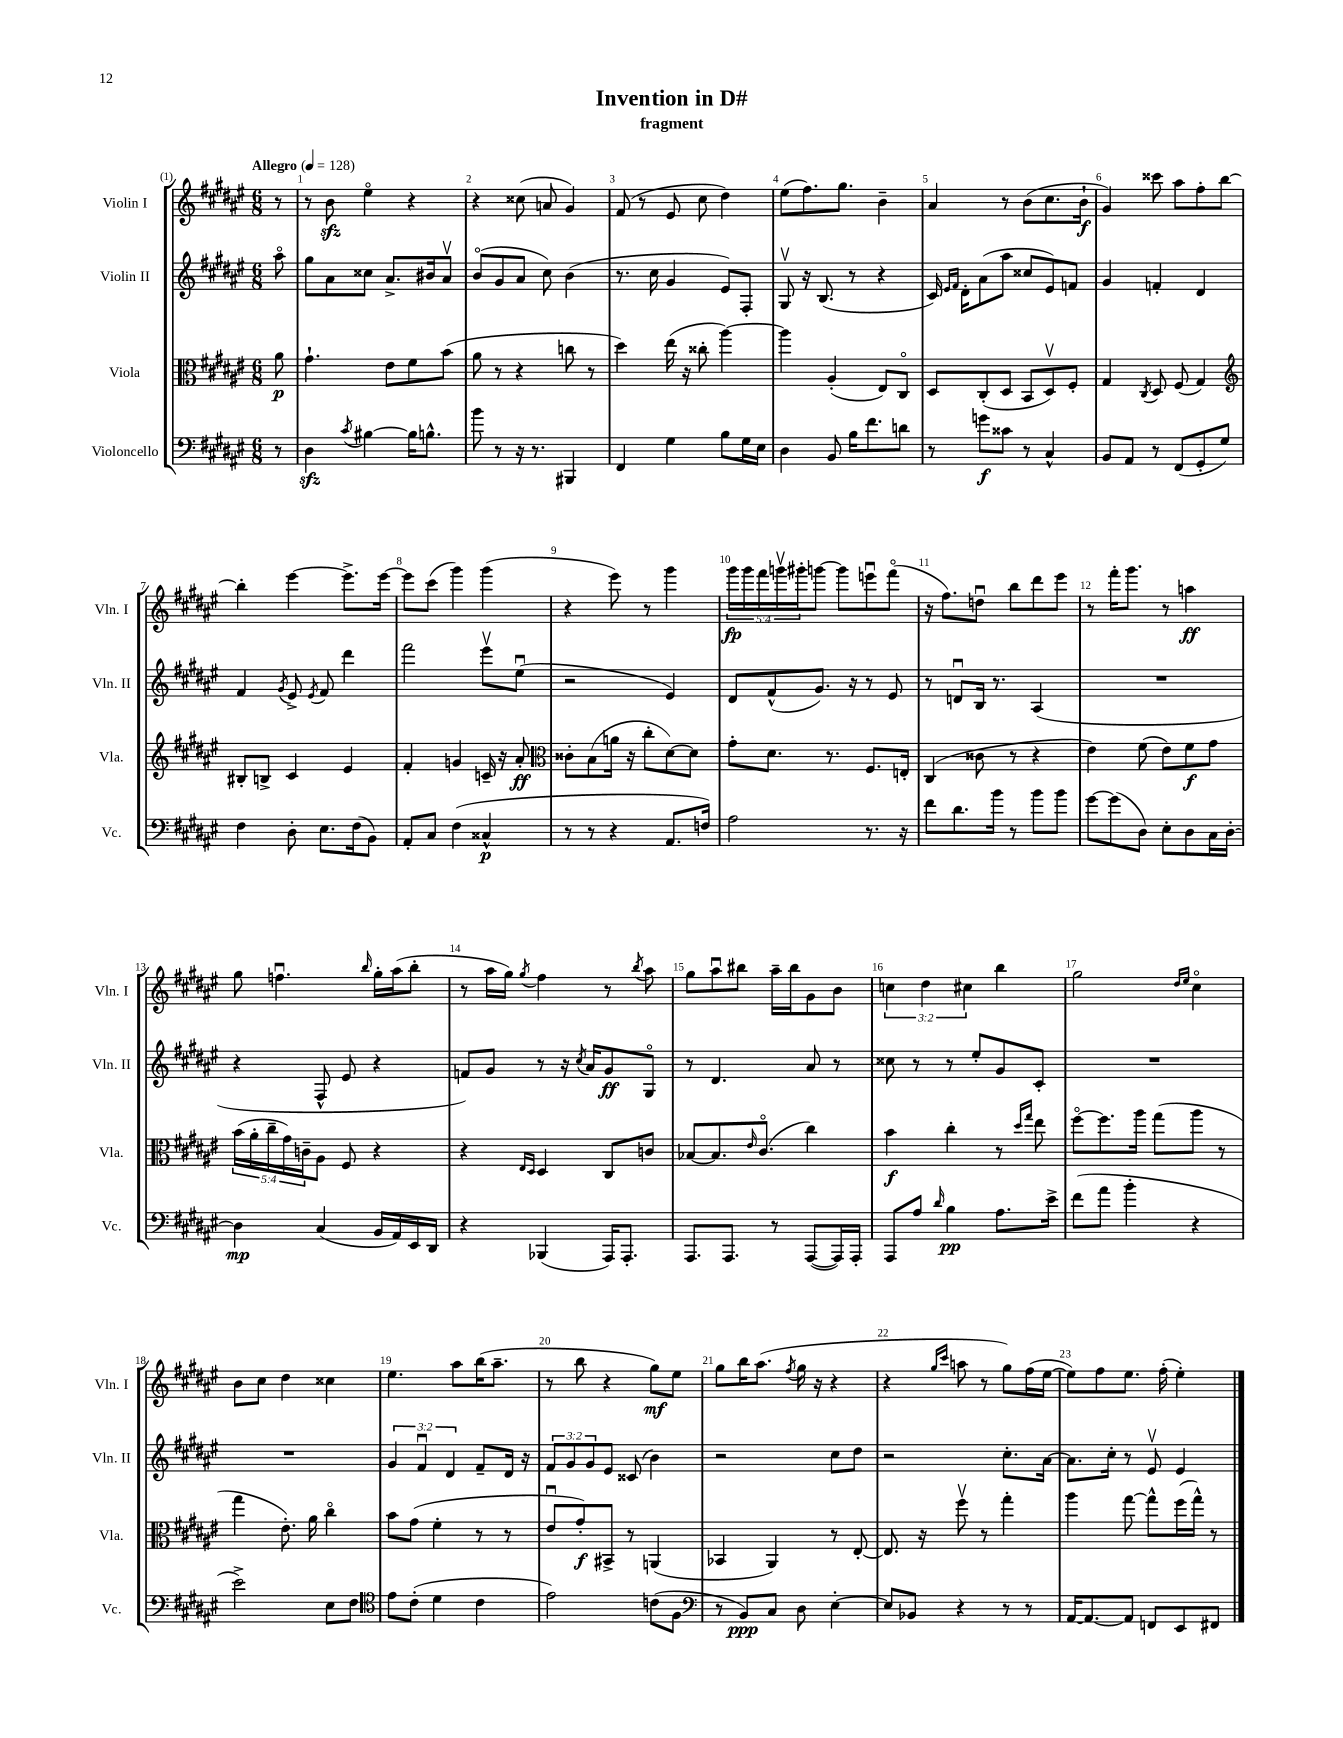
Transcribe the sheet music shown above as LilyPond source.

\header { title = "Invention in D#" subtitle = "fragment" }
<<
\new StaffGroup <<
\new Staff = "s0" \with { instrumentName = "Violin I" shortInstrumentName = "Vln. I" } {
    \clef treble \key fis \major \numericTimeSignature \time 6/8 \override Staff.TupletNumber.text = #tuplet-number::calc-fraction-text \partial 8 \tempo "Allegro" 4 = 128
    r8 |
    r8 b'8\sfz eis''4\flageolet r4 |
    r4 cisis''8( a'8 gis'4) |
    fis'8( r8 eis'8 cis''8 dis''4) |
    eis''8( fis''8.) gis''8. b'4-- |
    ais'4 r8 b'8( cis''8. b'16-!\f |
    gis'4) cisis'''8 ais''8 fis''8-. b''8~ |
    b''4-. eis'''4~ eis'''8.-> eis'''16~ |
    eis'''8 cis'''8( gis'''4) gis'''4( |
    r4 eis'''8) r8 gis'''4 |
    \tuplet 5/4 { gis'''16\fp gis'''16 fis'''16 g'''16\upbow gis'''16-. } g'''8~ g'''8 e'''8\downbow fis'''8\flageolet( |
    r16 fis''8.) d''8\downbow b''8 dis'''8 eis'''8 |
    r8 fis'''16-. gis'''8. r8 a''4\ff |
    gis''8 f''4.\downbow \grace { b''16 } gis''16-. ais''16( b''8-. |
    r8 ais''16 gis''16) \acciaccatura { gis''8 } fis''4 r8 \acciaccatura { b''8 } ais''8 |
    gis''8 ais''8\downbow bis''8 ais''16-- bis''16 gis'8 b'8 |
    \tuplet 3/2 { c''4 dis''4 cis''4 } b''4 |
    gis''2 \grace { dis''16 eis''16 } cis''4\flageolet |
    b'8 cis''8 dis''4 cisis''4 |
    eis''4. ais''8 b''16( ais''8.-- |
    r8 b''8 r4 gis''8\mf) eis''8 |
    gis''8 b''16 ais''8.( \acciaccatura { fis''8 } gis''16 r16 r4 |
    r4 \grace { gis''16 cis'''16 } a''8 r8 gis''8) fis''16( eis''16~ |
    eis''8) fis''8 eis''8. fis''16-.( eis''4-.) \bar "|." |
}
\new Staff = "s1" \with { instrumentName = "Violin II" shortInstrumentName = "Vln. II" } {
    \clef treble \key fis \major \numericTimeSignature \time 6/8 \override Staff.TupletNumber.text = #tuplet-number::calc-fraction-text \partial 8
    ais''8\flageolet |
    gis''8 ais'8 cisis''8 ais'8.-> bis'16 ais'8\upbow |
    b'8\flageolet( gis'8 ais'8 cis''8) b'4( |
    r8. cis''16 gis'4 eis'8) fis8-. |
    gis8\upbow r16 b8.( r8 r4 |
    cis'16) \grace { eis'16 fis'16 } dis'16-. ais'8( ais''8 cisis''8 eis'8) f'8 |
    gis'4 f'4-. dis'4 |
    fis'4 \acciaccatura { gis'8 } eis'8-> \acciaccatura { eis'8 } fis'8 dis'''4 |
    fis'''2 eis'''8\upbow eis''8\downbow( |
    r2 eis'4) |
    dis'8 fis'8-^( gis'8.) r16 r8 eis'8 |
    r8 d'8\downbow b16 r8. ais4( |
    R2. |
    r4 fis8-^ eis'8 r4 |
    f'8) gis'8 r8 r16 \acciaccatura { cis''8 } ais'16 gis'8\ff gis8\flageolet |
    r8 dis'4. ais'8 r8 |
    cisis''8 r8 r8 eis''8-. gis'8 cis'8-. |
    R2. |
    R2. |
    \tuplet 3/2 { gis'4 fis'4\downbow dis'4 } fis'8-- dis'16 r16 |
    \tuplet 3/2 { fis'8 gis'8 gis'8 } eis'8 cisis'8( b'4) |
    r2 cis''8 dis''8 |
    r2 cis''8.-. ais'16~ |
    ais'8. cis''16-. r8 eis'8\upbow eis'4 \bar "|." |
}
\new Staff = "s2" \with { instrumentName = "Viola" shortInstrumentName = "Vla." } {
    \clef alto \key fis \major \numericTimeSignature \time 6/8 \override Staff.TupletNumber.text = #tuplet-number::calc-fraction-text \partial 8
    ais'8\p |
    gis'4.-! eis'8 fis'8 b'8( |
    ais'8 r8 r4 c''8 r8 |
    dis''4) eis''16( r16 cisis''8-. ais''4~) |
    ais''4 ais4-.( eis8) cis8\flageolet |
    dis8 cis8-.( dis8 b,8 dis8\upbow) fis8-. |
    gis4 \acciaccatura { cis8 } dis8 fis8( gis4) |
    \clef treble bis8-. b8-> cis'4 eis'4 |
    fis'4-. g'4 c'16-- r16 ais'8-.\ff |
    \clef alto cisis'8-. b8( a'16 r16 cis''8-. dis'8~) dis'8 |
    gis'8-. dis'8. r8. fis8. e16-. |
    cis4( cisis'8 r8 r4 |
    eis'4) fis'8( eis'8) fis'8\f gis'8 |
    \tuplet 5/4 { b'16( ais'16-. cis''16-- gis'16) c'16-- } ais8 fis8 r4 |
    r4 \grace { eis16 dis16 } dis4 cis8 c'8 |
    bes8~ bes8. \grace { eis'16 } cis'8.\flageolet( cis''4) |
    b'4\f cis''4-. r8 \grace { dis''16 gis''16 } eis''8 |
    fis''8~\flageolet fis''8. ais''16 gis''8( ais''8 r8 |
    gis''4 eis'8.-.) ais'16 cis''4\flageolet |
    b'8 gis'8( fis'4-. r8 r8 |
    eis'8\downbow gis'8-.\f) bis,8-> r8 a,4( |
    bes,4 ais,4) r8 eis8~-. |
    eis8. r16 fis''8\upbow r8 gis''4-. |
    ais''4 gis''8~ gis''8-^ fis''16( gis''16-^) r8 \bar "|." |
}
\new Staff = "s3" \with { instrumentName = "Violoncello" shortInstrumentName = "Vc." } {
    \clef bass \key fis \major \numericTimeSignature \time 6/8 \partial 8
    r8 |
    dis4\sfz \acciaccatura { cis'8 } bis4~ bis16 b8.-^ |
    b'8 r8 r16 r8. bis,,4 |
    fis,4 gis4 b8 gis16 eis16 |
    dis4 b,8 b16 fis'8. d'8 |
    r8 g'8\f cisis'8 r8 cis4-^ |
    b,8 ais,8 r8 fis,8( gis,8-. gis8) |
    fis4 dis8-. eis8. fis16( b,8) |
    ais,8-. cis8 fis4( cisis4-^\p |
    r8 r8 r4 ais,8. f16) |
    ais2 r8. r16 |
    fis'8 dis'8. b'16 r8 b'8 b'8 |
    gis'8~ gis'8( dis8) eis8-. dis8 cis16 dis16~-. |
    dis4\mp cis4( b,16 ais,16) eis,16 dis,16 |
    r4 bes,,4( ais,,16) ais,,8.-. |
    ais,,8. ais,,8. r8 ais,,8~( ais,,16) ais,,16-. |
    ais,,8 ais8 \grace { dis'16 } b4\pp ais8. eis'16-> |
    fis'8( ais'8 b'4-. r4 |
    eis'2->) eis8 fis8 |
    \clef tenor eis'8 cis'8-.( dis'4 cis'4 |
    eis'2) c'8( fis8 |
    \clef bass r8 b,8\ppp) cis8 dis8 eis4~-. |
    eis8 bes,8 r4 r8 r8 |
    ais,16~ ais,8.~ ais,8 f,8 eis,8 fis,8 \bar "|." |
}
>>
>>
\layout { \context { \Score \override BarNumber.break-visibility = ##(#f #t #t) barNumberVisibility = #all-bar-numbers-visible } }
